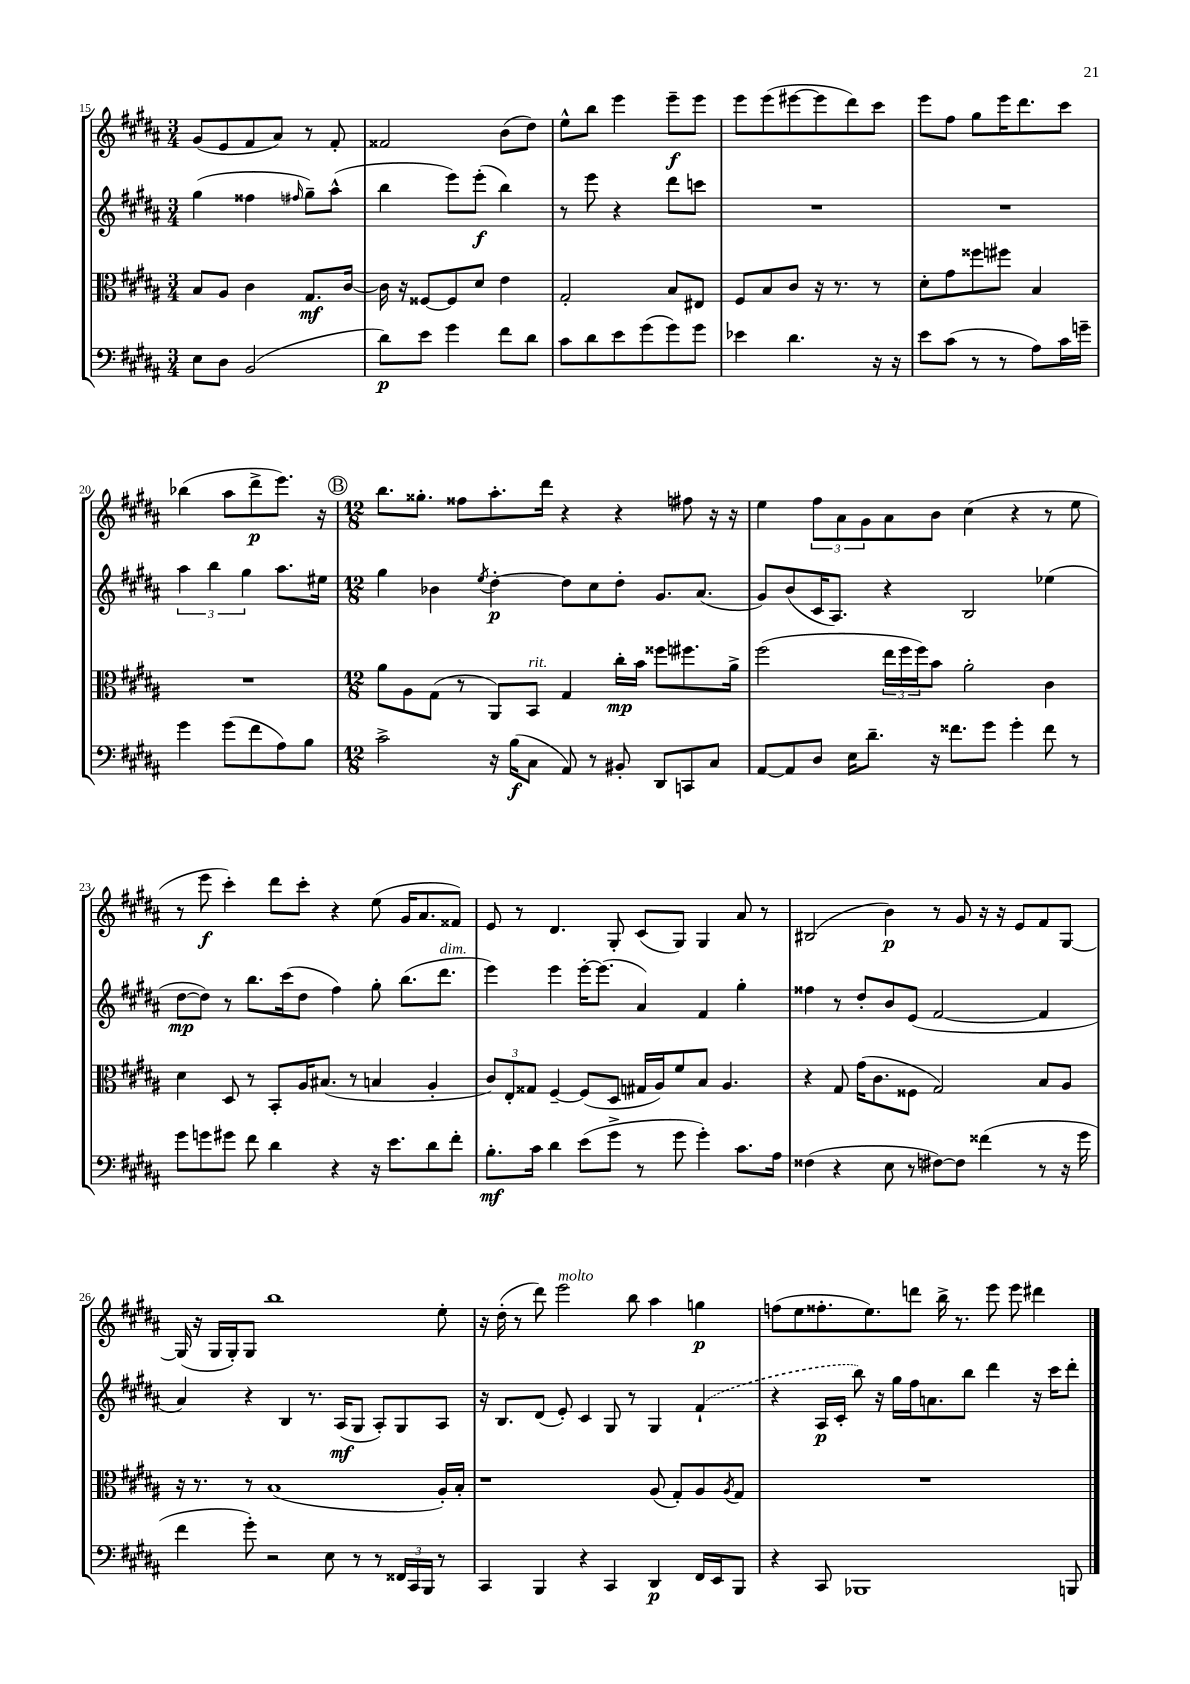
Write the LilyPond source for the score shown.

<<
\new StaffGroup <<
\new Staff = "s0" {
    \clef treble \key b \major \numericTimeSignature \time 3/4
    gis'8( e'8 fis'8 ais'8) r8 fis'8-. |
    fisis'2 b'8( dis''8) |
    e''8-^ b''8 e'''4 e'''8--\f e'''8 |
    e'''8 e'''8( eis'''8~ eis'''8 dis'''8) cis'''8 |
    e'''8 fis''8 gis''8 e'''16 dis'''8. cis'''8 |
    bes''4( ais''8 dis'''8->\p e'''8.) r16 |
    \mark \markup { \circle "B" } \numericTimeSignature \time 12/8 b''8. gisis''8.-. fisis''8 ais''8.-. dis'''16 r4 r4 fis''8 r16 r16 |
    e''4 \tuplet 3/2 { fis''8 ais'8 gis'8 } ais'8 b'8 cis''4( r4 r8 e''8 |
    r8 e'''8\f cis'''4-.) dis'''8 cis'''8-. r4 e''8( gis'16 ais'8. fisis'8) |
    e'8 r8 dis'4. gis8-. cis'8( gis8) gis4 ais'8 r8 |
    bis2( b'4\p) r8 gis'8 r16 r16 e'8 fis'8 gis8~ |
    gis16( r16 gis16 gis16-.) gis8 b''1 e''8-. |
    r16 dis''16-.( r8 dis'''8) e'''2^\markup { \italic "molto" } b''8 ais''4 g''4\p |
    f''8( e''8 fisis''8.-. e''8.) d'''8 b''16-> r8. e'''8 e'''8 dis'''4 \bar "|." |
}
\new Staff = "s1" {
    \clef treble \key b \major \numericTimeSignature \time 3/4
    gis''4( fisis''4 \grace { fis''16 } gis''8--) ais''8-^( |
    b''4 e'''8) e'''8-.\f( b''4) |
    r8 e'''8 r4 dis'''8 c'''8 |
    R2. |
    R2. |
    \tuplet 3/2 { ais''4 b''4 gis''4 } ais''8. eis''16 |
    \mark \markup { \circle "B" } \numericTimeSignature \time 12/8 gis''4 bes'4 \acciaccatura { e''8 } dis''4~-.\p dis''8 cis''8 dis''8-. gis'8. ais'8.( |
    gis'8) b'8( cis'16 ais8.) r4 b2 ees''4( |
    dis''8~\mp dis''8) r8 b''8. cis'''16( dis''8 fis''4) gis''8-. b''8.( dis'''8.^\markup { \italic "dim." } |
    e'''4) e'''4 e'''16~-. e'''8.( ais'4) fis'4 gis''4-. |
    fisis''4 r8 dis''8-. b'8 e'8( fis'2~ fis'4 |
    ais'4) r4 b4 r8. ais16\mf( gis8 ais8-.) gis8 ais8 |
    r16 b8. dis'8( e'8-.) cis'4 gis8 r8 gis4 \once \slurDashed fis'4-!( |
    r4 ais16\p cis'16-. b''8) r16 gis''16 fis''16 a'8. b''8 dis'''4 r16 cis'''16 dis'''8-. \bar "|." |
}
\new Staff = "s2" {
    \clef alto \key b \major \numericTimeSignature \time 3/4
    b8 ais8 cis'4 gis8.\mf cis'16~ |
    cis'16 r16 fisis8~ fisis8 dis'8 e'4 |
    gis2-. b8 eis8 |
    fis8 b8 cis'8 r16 r8. r8 |
    dis'8-. gis'8 fisis''8 fis''8 b4 |
    R2. |
    \mark \markup { \circle "B" } \numericTimeSignature \time 12/8 ais'8 ais8 gis8( r8 ais,8) b,8^\markup { \italic "rit." } gis4 cis''16-.\mp b'16 fisis''8 fis''8. ais'16-> |
    fis''2( \tuplet 3/2 { e''16 fis''16 fis''16) } b'8 ais'2-. cis'4 |
    dis'4 dis8 r8 b,8-. ais16 bis8.( r8 b4 ais4-. |
    \tuplet 3/2 { cis'8) e8-. gisis8 } fis4~-- fis8( dis8 gis16 ais16) fis'8 b8 ais4. |
    r4 gis8 gis'16( cis'8. fisis8 gis2) b8 ais8 |
    r16 r8. r8 b1( ais16-.) b16-. |
    r1 ais8( gis8-.) ais8 \acciaccatura { ais8 } gis8 |
    R1. \bar "|." |
}
\new Staff = "s3" {
    \clef bass \key b \major \numericTimeSignature \time 3/4
    e8 dis8 b,2( |
    dis'8\p) e'8 gis'4 fis'8 dis'8 |
    cis'8 dis'8 e'8 gis'8( gis'8) gis'8 |
    ees'4 dis'4. r16 r16 |
    e'8 cis'8( r8 r8 ais8) cis'16 g'16-- |
    gis'4 gis'8( fis'8 ais8) b8 |
    \mark \markup { \circle "B" } \numericTimeSignature \time 12/8 cis'2-> r16 b16\f( cis8 ais,8) r8 bis,8-. dis,8 c,8 cis8 |
    ais,8~ ais,8 dis8 e16 dis'8.-- r16 fisis'8. gis'8 gis'4-. fisis'8 r8 |
    gis'8 g'8 gis'8 fis'8 dis'4 r4 r16 e'8. dis'8 fis'8-. |
    b8.-.\mf cis'16 dis'4 e'8( gis'8-> r8 gis'8 gis'4-.) cis'8. ais16 |
    fisis4( r4 e8 r8 fis8~) fis8 fisis'4( r8 r16 gis'16 |
    fis'4 gis'8-.) r2 e8 r8 r8 \tuplet 3/2 { fisis,16 cis,16 b,,16 } r8 |
    cis,4 b,,4 r4 cis,4 dis,4\p fis,16 e,16 b,,8 |
    r4 cis,8 bes,,1 b,,8 \bar "|." |
}
>>
>>
\layout { \context { \Score currentBarNumber = #15 } }
